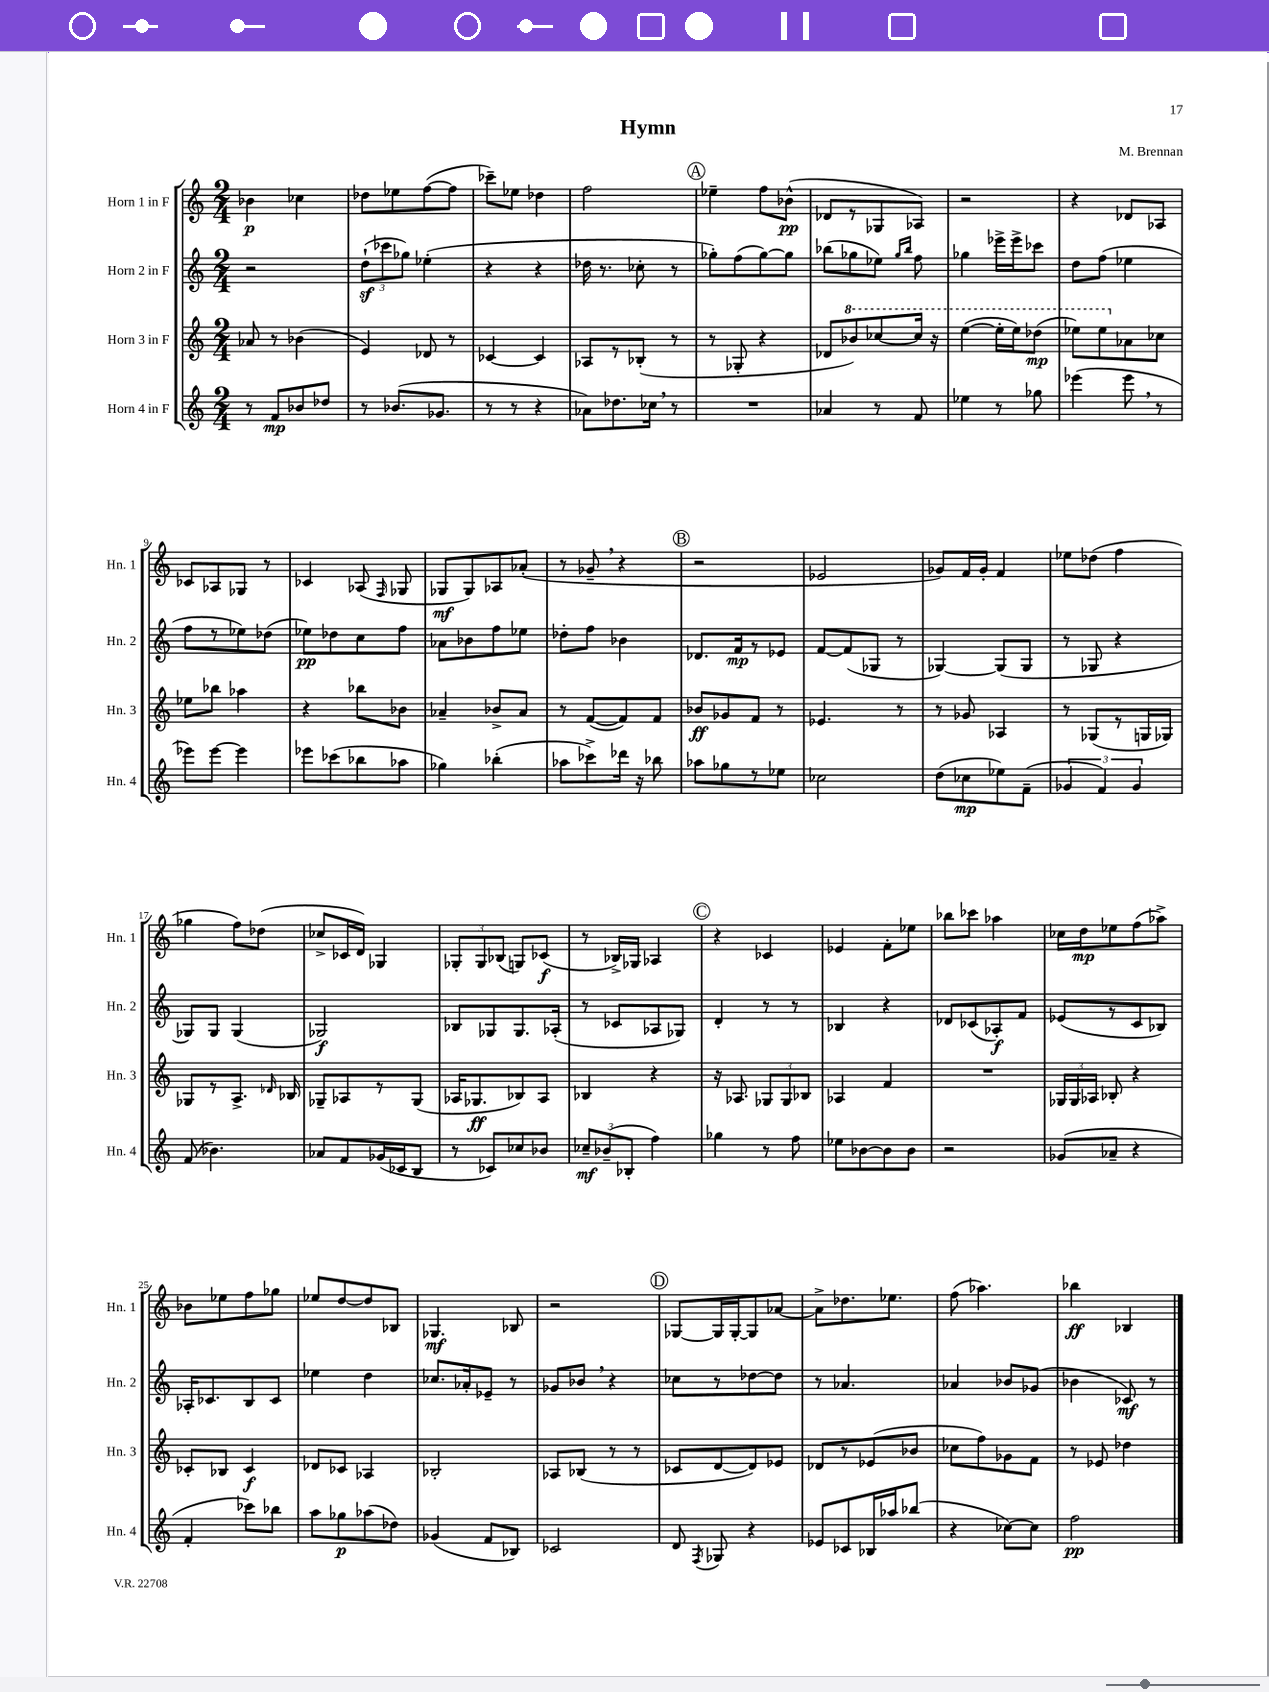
\header { title = "Hymn" composer = "M. Brennan" }
<<
\new StaffGroup <<
\new Staff = "s0" \with { instrumentName = "Horn 1 in F" shortInstrumentName = "Hn. 1" } {
    \clef treble \key c \major \numericTimeSignature \time 2/4
    \autoBeamOff bes'4\p ces''4 |
    des''8[ ees''8 f''8~( f''8] |
    ces'''8[--) ees''8] des''4 |
    f''2 |
    \mark \markup { \circle "A" } ees''4-- f''8[ bes'8]-^\pp( |
    des'8[ r8 ges8 aes8]) |
    r2 |
    r4 des'8[ aes8] |
    ces'8[ aes8 ges8] r8 |
    ces'4 aes8( \grace { f16 } ges8 |
    ges8[\mf ges8) aes8 aes'8]-.( |
    r8 ges'8-- \breathe r4 |
    \mark \markup { \circle "B" } r2 |
    ees'2 |
    ges'8[) f'16 ges'16]-. f'4 |
    ees''8[ des''8]( f''4 |
    ges''4 f''8[) des''8]( |
    ces''8[-> ces'16 d'16]) ges4 |
    \tuplet 3/2 { ges8[-. ges8 bes8]( } g8[) ces'8]\f( |
    r8 bes16[->) ges16] aes4 |
    \mark \markup { \circle "C" } r4 ces'4 |
    ees'4 f'8[-. ees''8] |
    bes''8[ ces'''8] aes''4 |
    ces''16[ d''16\mp ees''8 f''8( aes''8]->) |
    bes'8[ ees''8 f''8 ges''8] |
    ees''8[ d''8~ d''8 bes8] |
    ges4.\mf bes8 |
    r2 |
    \mark \markup { \circle "D" } ges8[~ ges16 ges16~-. ges8 aes'8]~ |
    aes'8[-> des''8. ees''8.] |
    f''8( aes''4.) |
    bes''4\ff bes4 \bar "|." |
}
\new Staff = "s1" \with { instrumentName = "Horn 2 in F" shortInstrumentName = "Hn. 2" } {
    \clef treble \key c \major \numericTimeSignature \time 2/4
    \autoBeamOff r2 |
    \tuplet 3/2 { d''8[-!\sf( ces'''8 ges''8]) } ees''4-.( |
    r4 r4 |
    des''16 r8. ces''8-. r8 |
    \mark \markup { \circle "A" } ges''8[-.) f''8( ges''8~) ges''8] |
    bes''8[( ges''8 ees''8]) \grace { ges''16[ bes''16] } f''8 |
    ges''4 ees'''16[-> ees'''16-> ces'''8] |
    d''8[ f''8]( ees''4 |
    f''8[ r8 ees''8) des''8]( |
    ees''8[\pp) des''8 c''8 f''8] |
    aes'8[ bes'8 f''8 ees''8] |
    des''8[-. f''8] bes'4 |
    \mark \markup { \circle "B" } des'8.[ f'16\mp r8 ees'8] |
    f'8[~ f'8( ges8] r8 |
    ges4~) ges8[( ges8] |
    r8 ges8 r4 |
    ges8[) ges8] ges4( |
    ges2\f) |
    bes8[ ges8 ges8. aes16]-.( |
    r8 ces'8[ aes8 ges8]) |
    \mark \markup { \circle "C" } d'4-. r8 r8 |
    bes4 r4 |
    des'8[ ces'8( aes8-.\f) f'8] |
    ees'8[( r8 c'8 bes8]) |
    aes16[-. ces'8. b8 ces'8] |
    ees''4 d''4 |
    ces''8.[ aes'16-. ees'8]-- r8 |
    ges'8[ bes'8] \breathe r4 |
    \mark \markup { \circle "D" } ces''8[ r8 des''8~ des''8] |
    r8 aes'4. |
    aes'4 bes'8[ ges'8]( |
    bes'4 ces'8\mf) r8 \bar "|." |
}
\new Staff = "s2" \with { instrumentName = "Horn 3 in F" shortInstrumentName = "Hn. 3" } {
    \clef treble \key c \major \numericTimeSignature \time 2/4
    \autoBeamOff aes'8 r8 bes'4( |
    e'4) des'8 r8 |
    ces'4~ ces'4 |
    aes8[ r8 bes8]-.( r8 |
    \mark \markup { \circle "A" } r8 ges8-. r4 |
    des'8[ \ottava #1 bes''8) ces'''8~ ces'''16] r16 |
    e'''4~( e'''16[-. e'''16) des'''8]\mp( |
    ees'''8[) ees'''8 \ottava #0 aes'8 ces''8] |
    ees''8[ bes''8] aes''4 |
    r4 bes''8[ bes'8] |
    aes'4-- bes'8[-> aes'8] |
    r8 f'8[~( f'8) f'8] |
    \mark \markup { \circle "B" } bes'8[\ff ges'8 f'8] r8 |
    ees'4. r8 |
    r8 ges'8 aes4 |
    r8 ges8[( r8 g16 ges16]) |
    ges8[ r8 a8.]-> \grace { des'16 } bes16 |
    ges8[-- aes8 r8 ges8]( |
    aes16[ ges8.\ff bes8) aes8] |
    bes4 r4 |
    \mark \markup { \circle "C" } r16 aes8. \tuplet 3/2 { ges8[ ges8 bes8] } |
    aes4 f'4 |
    R2 |
    \tuplet 3/2 { ges16[ ges16 aes16] } bes8-. r4 |
    ces'8[-. bes8] ces'4\f |
    des'8[ ces'8] aes4 |
    bes2-. |
    aes8[ bes8]( r8 r8 |
    \mark \markup { \circle "D" } ces'8[ d'8~ d'8) ees'8] |
    des'8[ r8 ees'8( bes'8] |
    ces''8[ f''8) ges'8 f'8] |
    r8 ees'8 des''4 \bar "|." |
}
\new Staff = "s3" \with { instrumentName = "Horn 4 in F" shortInstrumentName = "Hn. 4" } {
    \clef treble \key c \major \numericTimeSignature \time 2/4
    \autoBeamOff r8 f'8[\mp bes'8 des''8] |
    r8 bes'8.[( ges'8.] |
    r8 r8 r4 |
    aes'8[) des''8. ces''16] \breathe r8 |
    \mark \markup { \circle "A" } R2 |
    aes'4 r8 f'8 |
    ees''4 r8 ges''8 |
    ees'''4( ees'''8 \breathe r8 |
    ees'''8[) ees'''8]~ ees'''4 |
    ees'''8[ ces'''8( bes''8 aes''8] |
    ges''4) bes''4-.( |
    aes''8[ ces'''8->) des'''16] r16 bes''8 |
    \mark \markup { \circle "B" } aes''8[ ges''8 r8 ees''8] |
    ces''2 |
    d''8[( ces''8\mp ees''8) f'8]--( |
    \tuplet 3/2 { ges'4 f'4) ges'4 } |
    f'8( bes'4.) |
    aes'8[ f'8 ges'16( ces'16 b8] |
    r8 ces'8[) ces''8 bes'8] |
    \tuplet 3/2 { ces''8[--\mf bes'8--( bes8]-. } f''4) |
    \mark \markup { \circle "C" } ges''4 r8 f''8 |
    ees''8[ bes'8~ bes'8 bes'8] |
    r2 |
    ges'8[( aes'8]-- r4 |
    f'4-. ces'''8[) bes''8] |
    a''8[ ges''8\p aes''8( des''8]) |
    ges'4( f'8[ bes8]) |
    ces'2 |
    \mark \markup { \circle "D" } d'8 \acciaccatura { f8 } ges8 r4 |
    ees'8[ ces'8 bes16 aes''16 bes''8]( |
    r4 ces''8[~) ces''8] |
    f''2\pp \bar "|." |
}
>>
>>
